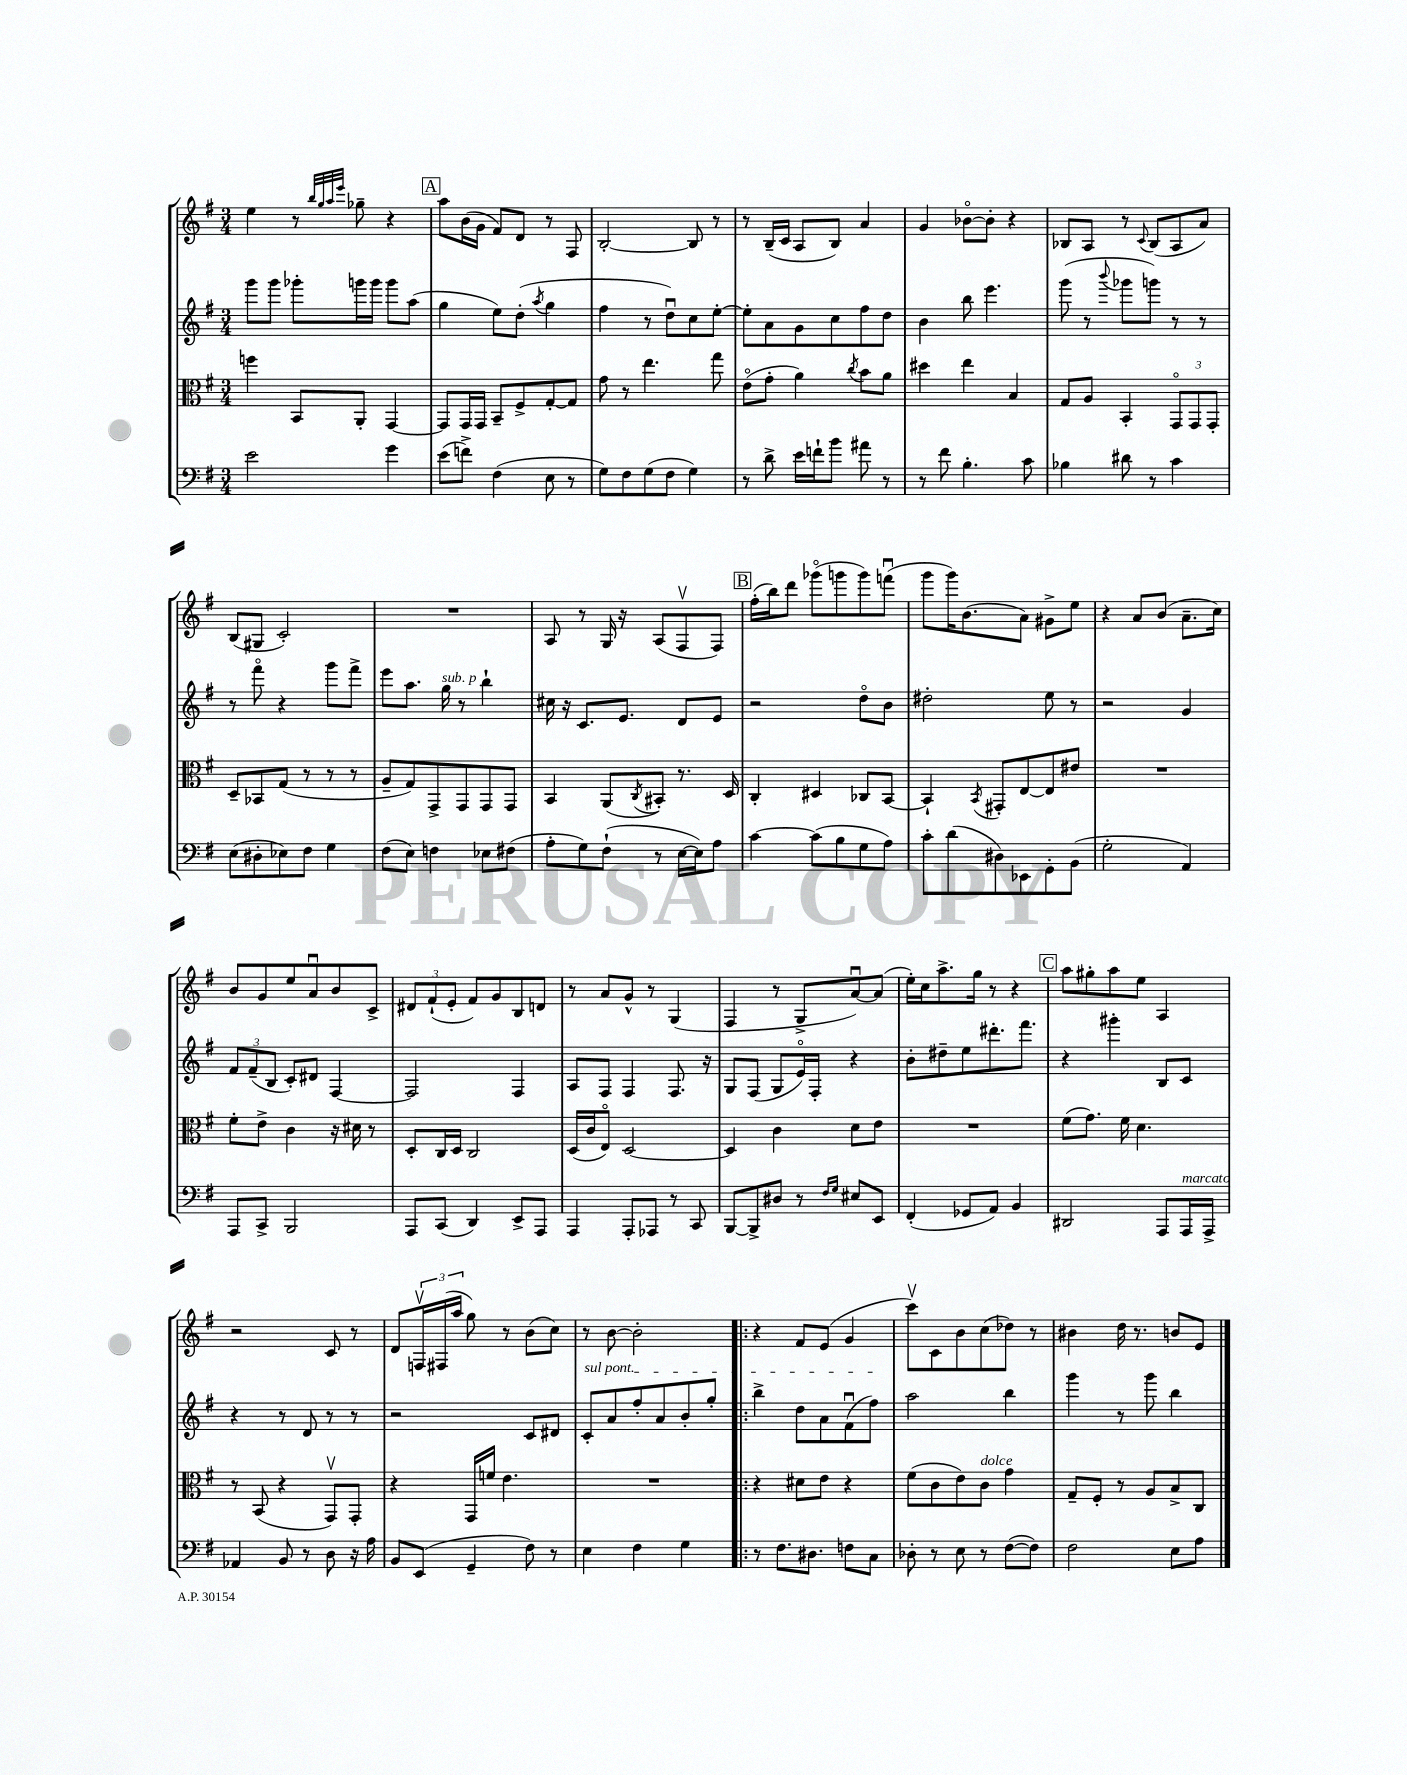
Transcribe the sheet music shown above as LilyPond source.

<<
\new StaffGroup <<
\new Staff = "s0" {
    \clef treble \key g \major \numericTimeSignature \time 3/4
    e''4 r8 \grace { b''32 g''32 a''32 e'''32 } ges''8-- r4 |
    \mark \markup { \box "A" } a''8 b'16( g'16 fis'8) d'8 r8 fis8 |
    b2~-. b8 r8 |
    r8 b16--( c'16 a8 b8) a'4 |
    g'4 bes'8~\flageolet bes'8-. r4 |
    bes8 a8 r8 \appoggiatura { c'8 } bes8( a8 a'8) |
    b8( gis8 c'2-.) |
    R2. |
    a8 r8 g16 r16 a8( fis8\upbow fis8) |
    \mark \markup { \box "B" } fis''16-.( b''16) d'''8 ges'''8\flageolet( g'''8 g'''8) f'''8\downbow( |
    g'''8 g'''16) b'8.( a'8) gis'8-> e''8 |
    r4 a'8 b'8( a'8.-- c''16) |
    b'8 g'8 e''8 a'8\downbow b'8 c'8-> |
    \tuplet 3/2 { dis'8 fis'8-!( e'8-. } fis'8) g'8 b8 d'8 |
    r8 a'8 g'8-^ r8 g4( |
    fis4 r8 g8-> a'8~\downbow) a'8( |
    e''16-.) c''16 a''8.-> g''16 r8 r4 |
    \mark \markup { \box "C" } a''8 gis''8-. a''8 e''8 a4 |
    r2 c'8 r8 |
    d'8 \tuplet 3/2 { f16\upbow fis16( a''16 } g''8) r8 b'8( c''8) |
    r8 b'8~ b'2-. |
    \bar ".|:" r4 fis'8 e'8( g'4 |
    c'''8\upbow) c'8 b'8 c''8( des''8) r8 |
    bis'4 d''16 r8. b'8 e'8 \bar "|." |
}
\new Staff = "s1" {
    \clef treble \key g \major \numericTimeSignature \time 3/4
    g'''8 g'''8 ges'''8-. g'''16 g'''16 g'''8 a''8( |
    \mark \markup { \box "A" } g''4 e''8) d''8-.( \acciaccatura { a''8 } g''4 |
    fis''4 r8 d''8\downbow) c''8 e''8~-. |
    e''8-. a'8 g'8 c''8 fis''8 d''8 |
    b'4 b''8 e'''4. |
    g'''8( r8 \appoggiatura { b'''8 } ges'''8 g'''8) r8 r8 |
    r8 fis'''8\flageolet r4 g'''8 fis'''8-> |
    e'''8 a''8. g''16^\markup { \italic "sub. p" } r8 b''4-! |
    cis''16 r16 c'8. e'8. d'8 e'8 |
    \mark \markup { \box "B" } r2 d''8\flageolet b'8 |
    dis''2-. e''8 r8 |
    r2 g'4 |
    \tuplet 3/2 { fis'8 fis'8--( b8 } c'8-.) dis'8 fis4~ |
    fis2 fis4 |
    a8 fis8 fis4 fis8. r16 |
    g8 fis8( g8 e'16\flageolet) fis16-. r4 |
    b'8-. dis''8-- e''8 dis'''8.-. fis'''8. |
    \mark \markup { \box "C" } r4 gis'''4-. b8 c'8 |
    r4 r8 d'8 r8 r8 |
    r2 c'8 dis'8 |
    \once \override TextSpanner.bound-details.left.text = \markup { \italic "sul pont." } c'8-.\startTextSpan a'8 fis''8-. a'8 b'8-. g''8-. |
    \bar ".|:" b''4-> d''8 a'8 fis'8\downbow( fis''8\stopTextSpan) |
    a''2 b''4 |
    g'''4 r8 g'''8 b''4 \bar "|." |
}
\new Staff = "s2" {
    \clef alto \key g \major \numericTimeSignature \time 3/4
    f''4 b,8 a,8-. g,4~ |
    \mark \markup { \box "A" } g,8 g,16 g,16 b,8-- fis8-> g8~-. g8 |
    g'8 r8 e''4. g''8 |
    e'8\flageolet( g'8-. a'4) \acciaccatura { c''8 } b'8 a'8 |
    dis''4 e''4 b4 |
    g8 a8 b,4-. \tuplet 3/2 { g,8\flageolet g,8 g,8-. } |
    d8-- bes,8 g8( r8 r8 r8 |
    a8-- g8) g,8-> g,8 g,8 g,8 |
    b,4 a,8( \acciaccatura { c8 } bis,8-.) r8. d16 |
    \mark \markup { \box "B" } c4-. dis4 ces8 b,8~ |
    b,4-! \acciaccatura { b,8 } gis,8-. e8~ e8 eis'8 |
    R2. |
    fis'8-. e'8-> c'4 r16 dis'16 r8 |
    d8-. c16 d16 c2 |
    d16( c'16 e8\flageolet) d2~ |
    d4 c'4 d'8 e'8 |
    R2. |
    \mark \markup { \box "C" } fis'8( g'8.) fis'16 d'4. |
    r8 b,8( r4 g,8\upbow) g,8-. |
    r4 g,16 f'16 e'4. |
    R2. |
    \bar ".|:" r4 dis'8 e'8 r4 |
    fis'8( c'8 e'8) c'8^\markup { \italic "dolce" } g'4 |
    g8-- fis8-. r8 a8 b8-> c8 \bar "|." |
}
\new Staff = "s3" {
    \clef bass \key g \major \numericTimeSignature \time 3/4
    e'2 g'4 |
    \mark \markup { \box "A" } e'8( f'8->) fis4( e8 r8 |
    g8) fis8 g8( fis8 g4) |
    r8 d'8-> e'16 f'16-! b'8 ais'8 r8 |
    r8 fis'8 b4.-. c'8 |
    bes4 dis'8 r8 c'4 |
    e8( dis8-. ees8) fis8 g4 |
    fis8( e8) f4 ees8 fis8( |
    a8-. g8) fis8-!( r8 e16~ e16) a8 |
    \mark \markup { \box "B" } c'4~ c'8( b8 g8 a8) |
    c'8-. d'8( dis8) ees,8 g,8-. b,8( |
    g2-. a,4) |
    a,,8 c,8-> b,,2 |
    a,,8 c,8( d,4) e,8-> a,,8 |
    a,,4 a,,8-. aes,,8 r8 c,8 |
    b,,8~ b,,8-> dis8 r8 \grace { fis16 g16 } eis8 e,8 |
    fis,4-.( ges,8 a,8) b,4 |
    \mark \markup { \box "C" } dis,2 a,,8 a,,16^\markup { \italic "marcato" } a,,16-> |
    aes,4 b,8 r8 d8 r16 a16 |
    b,8 e,8( g,4-- fis8) r8 |
    e4 fis4 g4 |
    \bar ".|:" r8 fis8. dis8. f8 c8 |
    des8-. r8 e8 r8 fis8~( fis8) |
    fis2 e8 a8 \bar "|." |
}
>>
>>
\layout { \context { \Score \remove "Bar_number_engraver" } }
